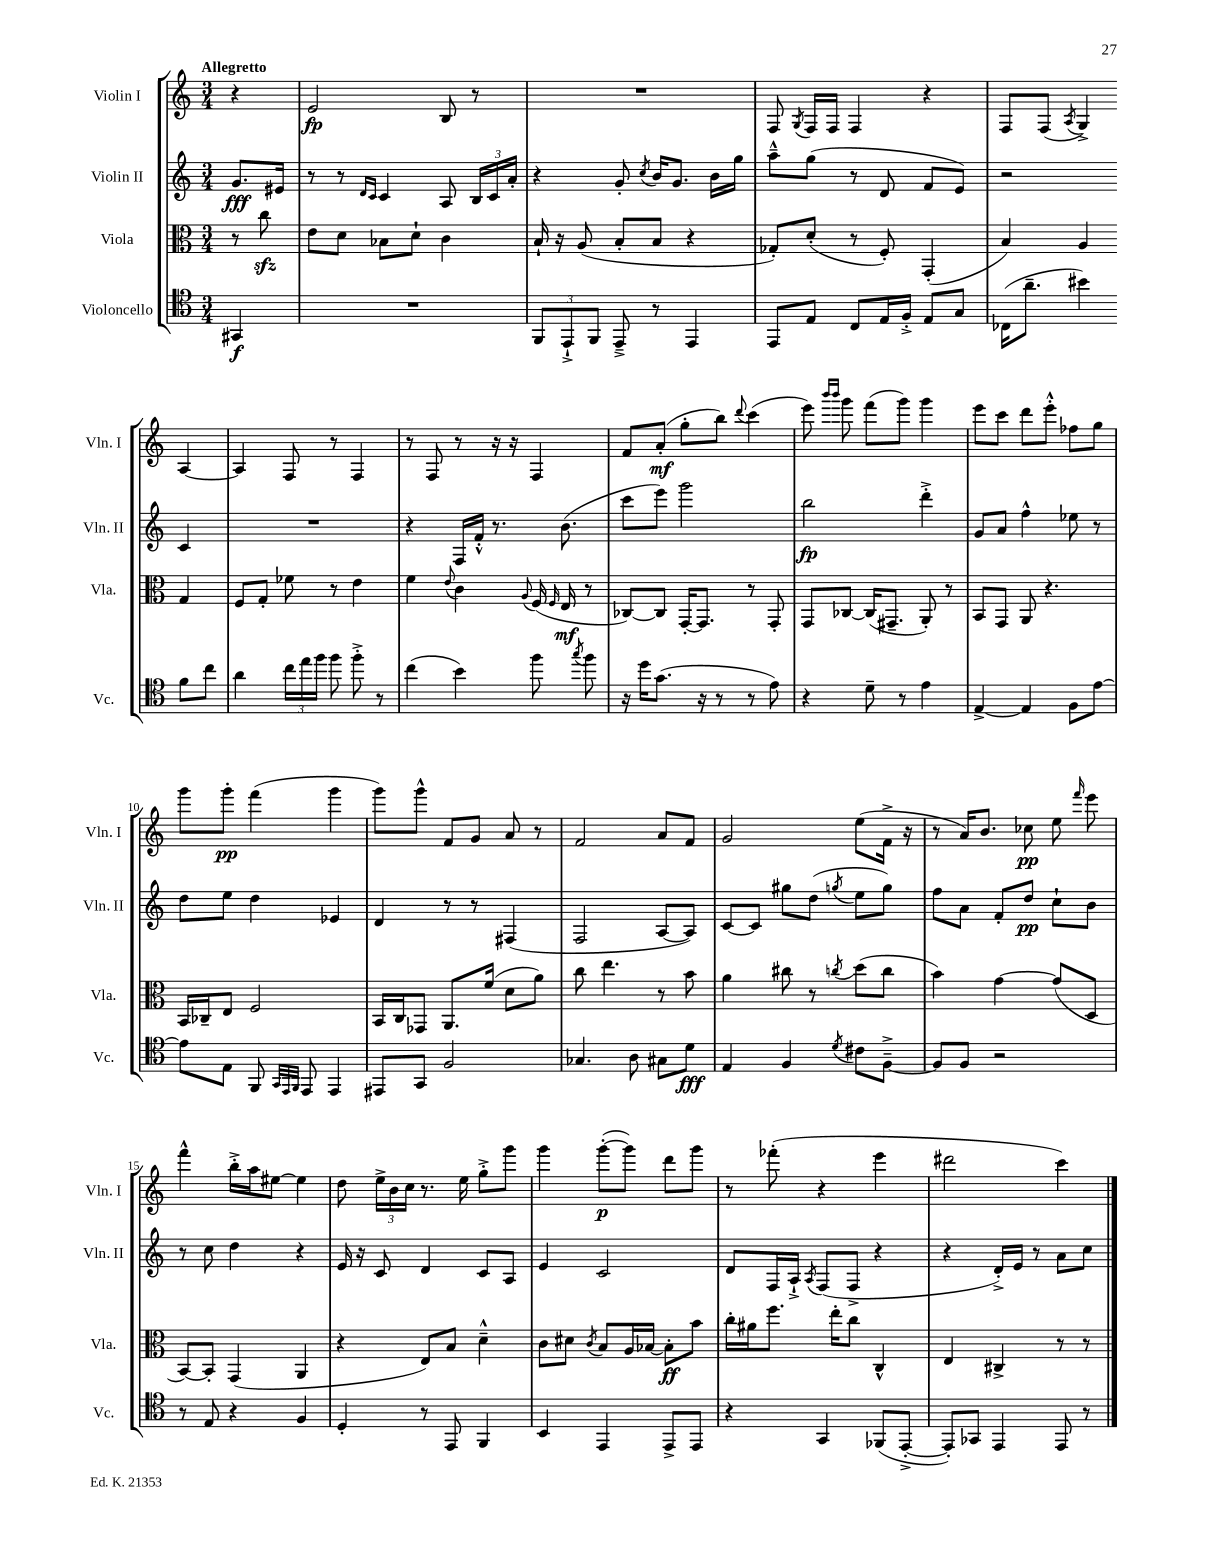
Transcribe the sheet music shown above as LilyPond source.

<<
\new StaffGroup <<
\new Staff = "s0" \with { instrumentName = "Violin I" shortInstrumentName = "Vln. I" } {
    \clef treble \key c \major \numericTimeSignature \time 3/4 \partial 4 \tempo "Allegretto"
    \autoBeamOff r4 |
    e'2\fp b8 r8 |
    R2. |
    f8 \acciaccatura { g8 } f16[ f16] f4 r4 |
    f8[ f8]( \acciaccatura { a8 } g4->) a4~ |
    a4 f8 r8 f4 |
    r8 f8 r8 r16 r16 f4 |
    f'8[ a'8]-.\mf( g''8[-. b''8]) \appoggiatura { d'''8 } c'''4( |
    e'''8) \grace { b'''16[ b'''16] } g'''8 f'''8[( g'''8]) g'''4 |
    e'''8[ c'''8] d'''8[ e'''8]-.-^ fes''8[ g''8] |
    g'''8[ g'''8]-.\pp f'''4( g'''4 |
    g'''8[) g'''8]-^ f'8[ g'8] a'8 r8 |
    f'2 a'8[ f'8] |
    g'2 e''8[( f'16]-> r16 |
    r8 a'16[) b'8.] ces''8\pp e''8 \grace { f'''16 } e'''8 |
    f'''4-^ b''16[-.-> a''16 eis''8]~ eis''4 |
    d''8 \tuplet 3/2 { e''16[-> b'16 c''16] } r8. e''16 g''8[-.-> g'''8] |
    g'''4 g'''8[~-.\p( g'''8]) d'''8[ g'''8] |
    r8 fes'''8-.( r4 e'''4 |
    dis'''2 c'''4) \bar "|." |
}
\new Staff = "s1" \with { instrumentName = "Violin II" shortInstrumentName = "Vln. II" } {
    \clef treble \key c \major \numericTimeSignature \time 3/4 \partial 4
    \autoBeamOff g'8.[\fff eis'16] |
    r8 r8 \grace { d'16[ c'16] } c'4 a8 \tuplet 3/2 { b16[ c'16 a'16]-. } |
    r4 g'8-. \acciaccatura { c''8 } b'16[ g'8.] b'16[ g''16] |
    a''8[---^ g''8]( r8 d'8 f'8[ e'8]) |
    r2 c'4 |
    R2. |
    r4 f16[ f'16]-.-^ r8. b'8.( |
    c'''8[ e'''8]) g'''2 |
    b''2\fp d'''4-.-> |
    g'8[ a'8] f''4-^ ees''8 r8 |
    d''8[ e''8] d''4 ees'4 |
    d'4 r8 r8 fis4( |
    f2 a8[~ a8]) |
    c'8[~ c'8] gis''8[ d''8]( \acciaccatura { g''8 } e''8[ g''8]) |
    f''8[ a'8] f'8[-. d''8]\pp c''8[-! b'8] |
    r8 c''8 d''4 r4 |
    e'16 r16 c'8 d'4 c'8[ a8] |
    e'4 c'2 |
    d'8[ f16 a16]-!-> \acciaccatura { a8 } f8[( f8]-> r4 |
    r4 d'16[-.->) e'16] r8 a'8[ c''8] \bar "|." |
}
\new Staff = "s2" \with { instrumentName = "Viola" shortInstrumentName = "Vla." } {
    \clef alto \key c \major \numericTimeSignature \time 3/4 \partial 4
    \autoBeamOff r8 c''8\sfz |
    e'8[ d'8] bes8[ d'8]-! c'4 |
    b16-! r16 a8( b8[-. b8] r4 |
    ges8[-.) d'8]-.( r8 f8-.) g,4-.( |
    b4) a4 g4 |
    f8[ g8]-. fes'8 r8 e'4 |
    f'4 \appoggiatura { e'8 } c'4 \appoggiatura { a8 } f16( \grace { f16 } e16\mf r8 |
    ces8[~) ces8] g,16[~-. g,8.] r8 g,8-. |
    g,8[ ces8]~ ces16[( gis,8.]-- a,8-.) r8 |
    b,8[ g,8] a,8 r4. |
    b,16[ ces16-- e8] f2 |
    b,16[ c16 ges,8] a,8.[ f'16]( d'8[ a'8]) |
    c''8 e''4. r8 b'8 |
    a'4 cis''8 r8 \acciaccatura { c''8 } d''8[( c''8] |
    b'4) g'4~ g'8[( d8] |
    b,8[~) b,8]-. g,4( a,4 |
    r4 e8[) b8] d'4---^ |
    c'8[ dis'8] \acciaccatura { c'8 } b8[ a16 bes16]~ bes8[-.\ff b'8] |
    c''16[-. ais'16 f''8.] e''16[-. c''8] c4-^ |
    e4 cis4-> r8 r8 \bar "|." |
}
\new Staff = "s3" \with { instrumentName = "Violoncello" shortInstrumentName = "Vc." } {
    \clef tenor \key c \major \numericTimeSignature \time 3/4 \partial 4
    \autoBeamOff gis,4\f |
    R2. |
    \tuplet 3/2 { f,8[ e,8-!-> f,8] } e,8---> r8 e,4 |
    e,8[ e8] c8[ e16 f16]-.-> e8[ g8] |
    ces16[( a'8.]-- bis'4) f'8[ c''8] |
    a'4 \tuplet 3/2 { c''16[ e''16 f''16] } f''8 f''8-.-> r8 |
    c''4( b'4) f''8 \acciaccatura { g''8 } f''8 |
    r16 d''16[ g'8.]( r16 r8 r8 e'8) |
    r4 d'8-- r8 e'4 |
    e4~-> e4 f8[ e'8]~ |
    e'8[ e8] f,8 \grace { g,32[ e,32 f,32] } e,8 e,4 |
    eis,8[ g,8] f2 |
    ges4. a8 gis8[ d'8]\fff |
    e4 f4 \acciaccatura { d'8 } cis'8[ f8]~---> |
    f8[ f8] r2 |
    r8 e8 r4 f4 |
    d4-. r8 e,8 f,4 |
    b,4 e,4 e,8[-> e,8] |
    r4 g,4 fes,8[( e,8]~-.-> |
    e,8[-.) ges,8] e,4 e,8 r8 \bar "|." |
}
>>
>>
